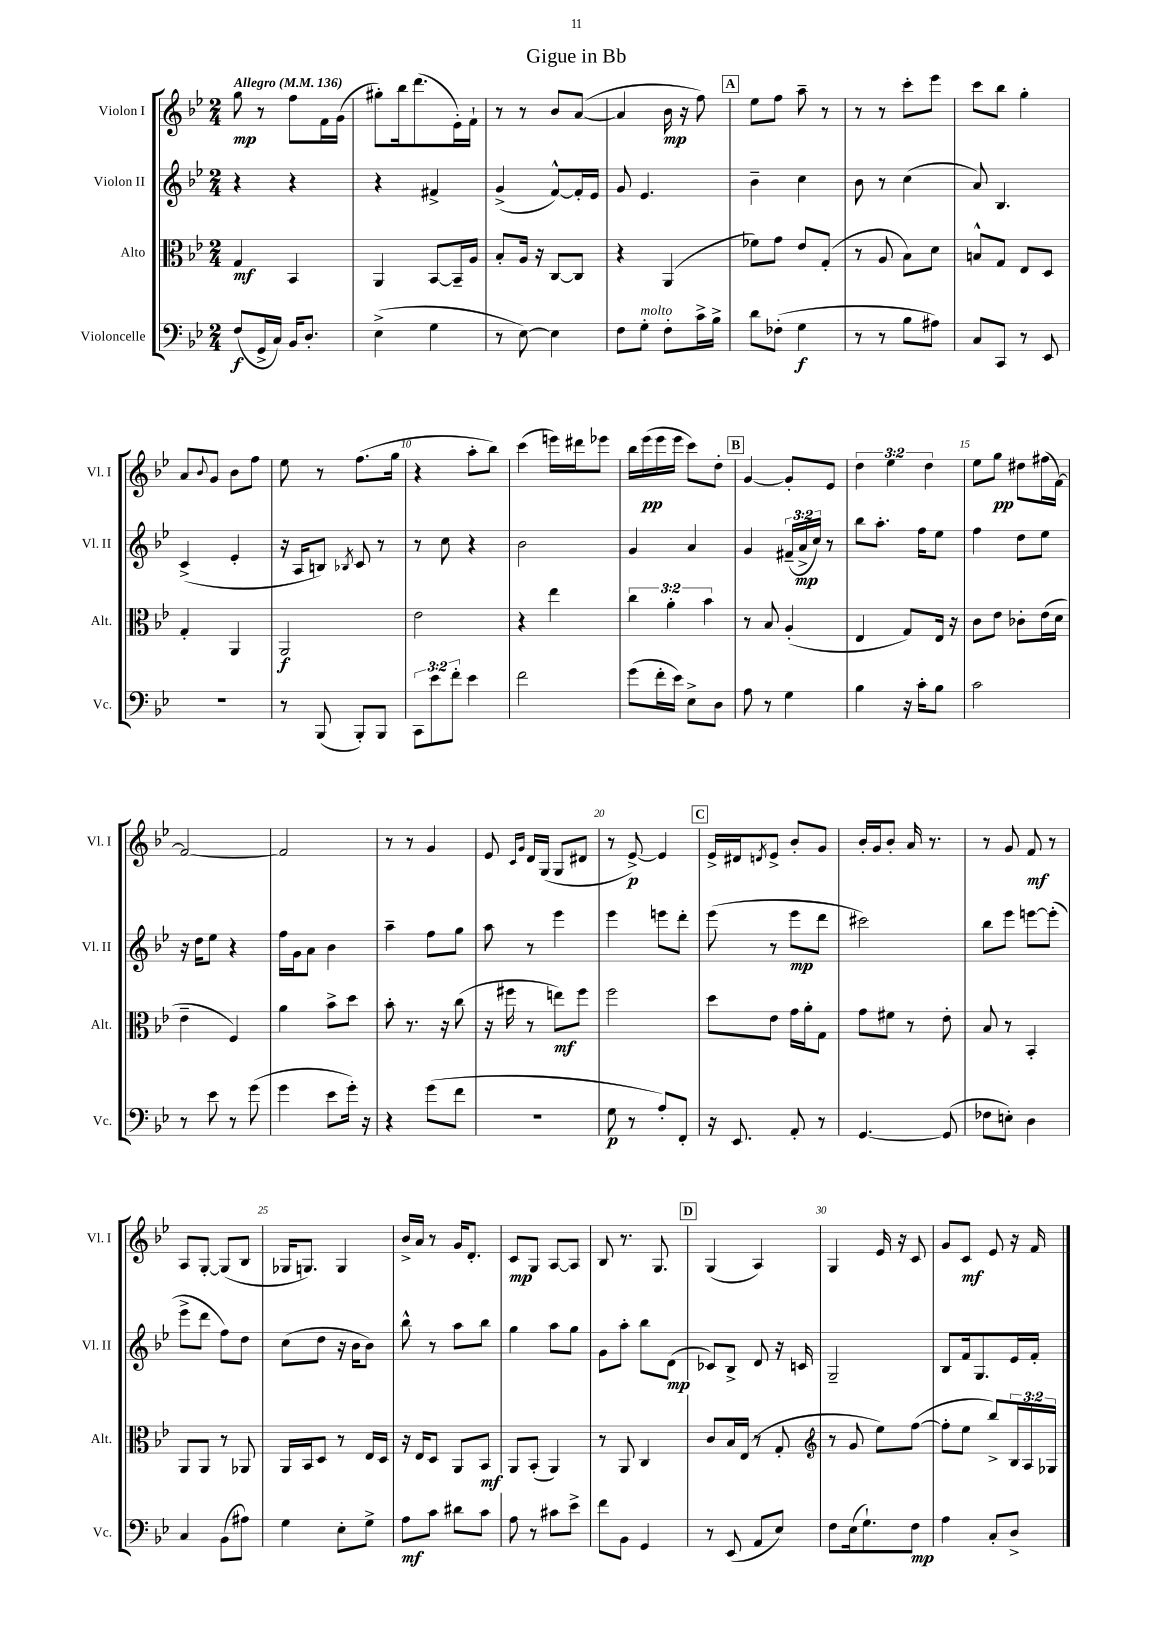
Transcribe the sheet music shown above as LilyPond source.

\header { title = "Gigue in Bb" }
<<
\new StaffGroup <<
\new Staff = "s0" \with { instrumentName = "Violon I" shortInstrumentName = "Vl. I" } {
    \clef treble \key bes \major \numericTimeSignature \time 2/4 \override Staff.TupletNumber.text = #tuplet-number::calc-fraction-text \tempo "Allegro" 4 = 136
    g''8\mp r8 f''8 f'16 g'16( |
    gis''8-.) bes''16 d'''8.( ees'16-.) f'16-! |
    r8 r8 bes'8 a'8~( |
    a'4 bes'16\mp r16 f''8) |
    \mark \markup { \box "A" } ees''8 f''8 a''8-- r8 |
    r8 r8 c'''8-. ees'''8 |
    c'''8 bes''8 g''4-. |
    a'8 \appoggiatura { bes'8 } g'8 bes'8 f''8 |
    ees''8 r8 f''8.( g''16 |
    r4 a''8-. bes''8) |
    c'''4( e'''16) dis'''16 ees'''8 |
    bes''16 ees'''16\pp( ees'''16 ees'''16 c'''8) d''8-. |
    \mark \markup { \box "B" } g'4~ g'8-. ees'8 |
    \tuplet 3/2 { d''4 ees''4 d''4 } |
    ees''8 g''8\pp dis''8 fis''16( f'16~) |
    f'2~ |
    f'2 |
    r8 r8 g'4 |
    ees'8 \grace { c'16 g'16 } d'16 g16( g8 dis'8 |
    r8 ees'8~->\p) ees'4 |
    \mark \markup { \box "C" } ees'16-> dis'16 \acciaccatura { d'8 } ees'8-> bes'8-. g'8 |
    bes'16-. g'16 bes'8-. a'16 r8. |
    r8 g'8 f'8\mf r8 |
    a8 g8~-. g8( bes8 |
    ges16 g8.) g4 |
    bes'16-> a'16 r8 g'16 d'8.-. |
    c'8\mp g8 a8~ a8 |
    bes8 r8. g8. |
    \mark \markup { \box "D" } g4( a4) |
    g4 ees'16 r16 c'8 |
    g'8 c'8\mf ees'8 r16 f'16 \bar "|." |
}
\new Staff = "s1" \with { instrumentName = "Violon II" shortInstrumentName = "Vl. II" } {
    \clef treble \key bes \major \numericTimeSignature \time 2/4 \override Staff.TupletNumber.text = #tuplet-number::calc-fraction-text
    r4 r4 |
    r4 fis'4-> |
    g'4->( f'8~-^) f'16-. ees'16 |
    g'8 ees'4. |
    \mark \markup { \box "A" } bes'4-- c''4 |
    bes'8 r8 c''4( |
    a'8) bes4. |
    c'4->( ees'4-. |
    r16 a16 b8) \acciaccatura { bes8 } c'8 r8 |
    r8 c''8 r4 |
    bes'2 |
    g'4 a'4 |
    \mark \markup { \box "B" } g'4 \tuplet 3/2 { fis'16--( a'16->\mp c''16) } r8 |
    bes''8 a''8.-. f''16 ees''8 |
    f''4 d''8 ees''8 |
    r16 d''16 ees''8 r4 |
    f''16 g'16 a'8 bes'4 |
    a''4-- f''8 g''8 |
    a''8 r8 ees'''4 |
    ees'''4 e'''8 d'''8-. |
    \mark \markup { \box "C" } ees'''8( r8 ees'''8\mp d'''8 |
    cis'''2) |
    bes''8 ees'''8 e'''8~ e'''8-.( |
    ees'''8-> d'''8 f''8) d''8 |
    c''8( d''8 r16 bes'16 bes'8) |
    bes''8-^ r8 a''8 bes''8 |
    g''4 a''8 g''8 |
    g'8 a''8-. bes''8 d'8\mp( |
    \mark \markup { \box "D" } ces'8) bes8-> d'8 r16 c'16 |
    g2-- |
    bes8 f'16 g8. ees'16 f'16-. \bar "|." |
}
\new Staff = "s2" \with { instrumentName = "Alto" shortInstrumentName = "Alt." } {
    \clef alto \key bes \major \numericTimeSignature \time 2/4 \override Staff.TupletNumber.text = #tuplet-number::calc-fraction-text
    g4\mf bes,4 |
    a,4 bes,8~ bes,16-- a16 |
    bes8-. a16 r16 c8~ c8 |
    r4 a,4( |
    \mark \markup { \box "A" } fes'8) g'8 ees'8 g8-.( |
    r8 a8 bes8) d'8 |
    b8-^ g8 ees8 d8 |
    g4-. a,4 |
    a,2\f |
    ees'2 |
    r4 ees''4 |
    \tuplet 3/2 { c''4 a'4-. bes'4 } |
    \mark \markup { \box "B" } r8 bes8 a4-.( |
    ees4 g8) ees16 r16 |
    c'8 ees'8 ces'8-. ees'16( d'16 |
    ees'4-- f4) |
    a'4 bes'8-> d''8 |
    bes'8-. r8. r16 c''8( |
    r16 fis''16 r8 e''8\mf) fis''8 |
    f''2 |
    \mark \markup { \box "C" } d''8 ees'8 g'16 a'16-. g8 |
    g'8 fis'8 r8 ees'8-. |
    bes8 r8 bes,4-. |
    a,8 a,8 r8 aes,8 |
    a,16 bes,16 d8 r8 ees16 d16 |
    r16 ees16 d8 a,8 bes,8\mf |
    a,8 bes,8-.( a,4) |
    r8 a,8 c4 |
    \mark \markup { \box "D" } c'8 bes16 ees16( r8 g8-. |
    \clef treble r8 g'8 ees''8) f''8~( |
    f''8-. ees''8 bes''8->) \tuplet 3/2 { bes16 a16 ges16 } \bar "|." |
}
\new Staff = "s3" \with { instrumentName = "Violoncelle" shortInstrumentName = "Vc." } {
    \clef bass \key bes \major \numericTimeSignature \time 2/4 \override Staff.TupletNumber.text = #tuplet-number::calc-fraction-text
    f8\f( g,16-> c16) bes,16 d8.-. |
    ees4->( g4 |
    r8 ees8~) ees4 |
    f8 g8-.^\markup { \italic "molto" } f8-. c'16-> bes16-> |
    \mark \markup { \box "A" } d'8 fes8-.( g4\f |
    r8 r8 bes8 ais8) |
    c8 c,8 r8 ees,8 |
    r2 |
    r8 bes,,8( bes,,8-.) bes,,8 |
    \tuplet 3/2 { c,8 ees'8 f'8-. } ees'4 |
    f'2 |
    g'8( f'16-. ees'16) ees8-> d8 |
    \mark \markup { \box "B" } a8 r8 g4 |
    bes4 r16 c'16-. bes8 |
    c'2 |
    r8 ees'8 r8 g'8( |
    g'4 ees'8 g'16-.) r16 |
    r4 g'8( f'8 |
    R2 |
    g8\p r8 a8-.) f,8-. |
    \mark \markup { \box "C" } r16 ees,8. a,8-. r8 |
    g,4.~ g,8( |
    fes8 e8-.) d4 |
    c4 bes,8( ais8) |
    g4 ees8-. g8-> |
    a8\mf c'8 dis'8 c'8 |
    a8 r8 cis'8 ees'8-> |
    f'8 bes,8 g,4 |
    \mark \markup { \box "D" } r8 ees,8( a,8 ees8) |
    f8 ees16( g8.-!) f8\mp |
    a4 c8-. d8-> \bar "|." |
}
>>
>>
\layout { \context { \Score \override BarNumber.break-visibility = ##(#f #t #t) barNumberVisibility = #(every-nth-bar-number-visible 5) } }
